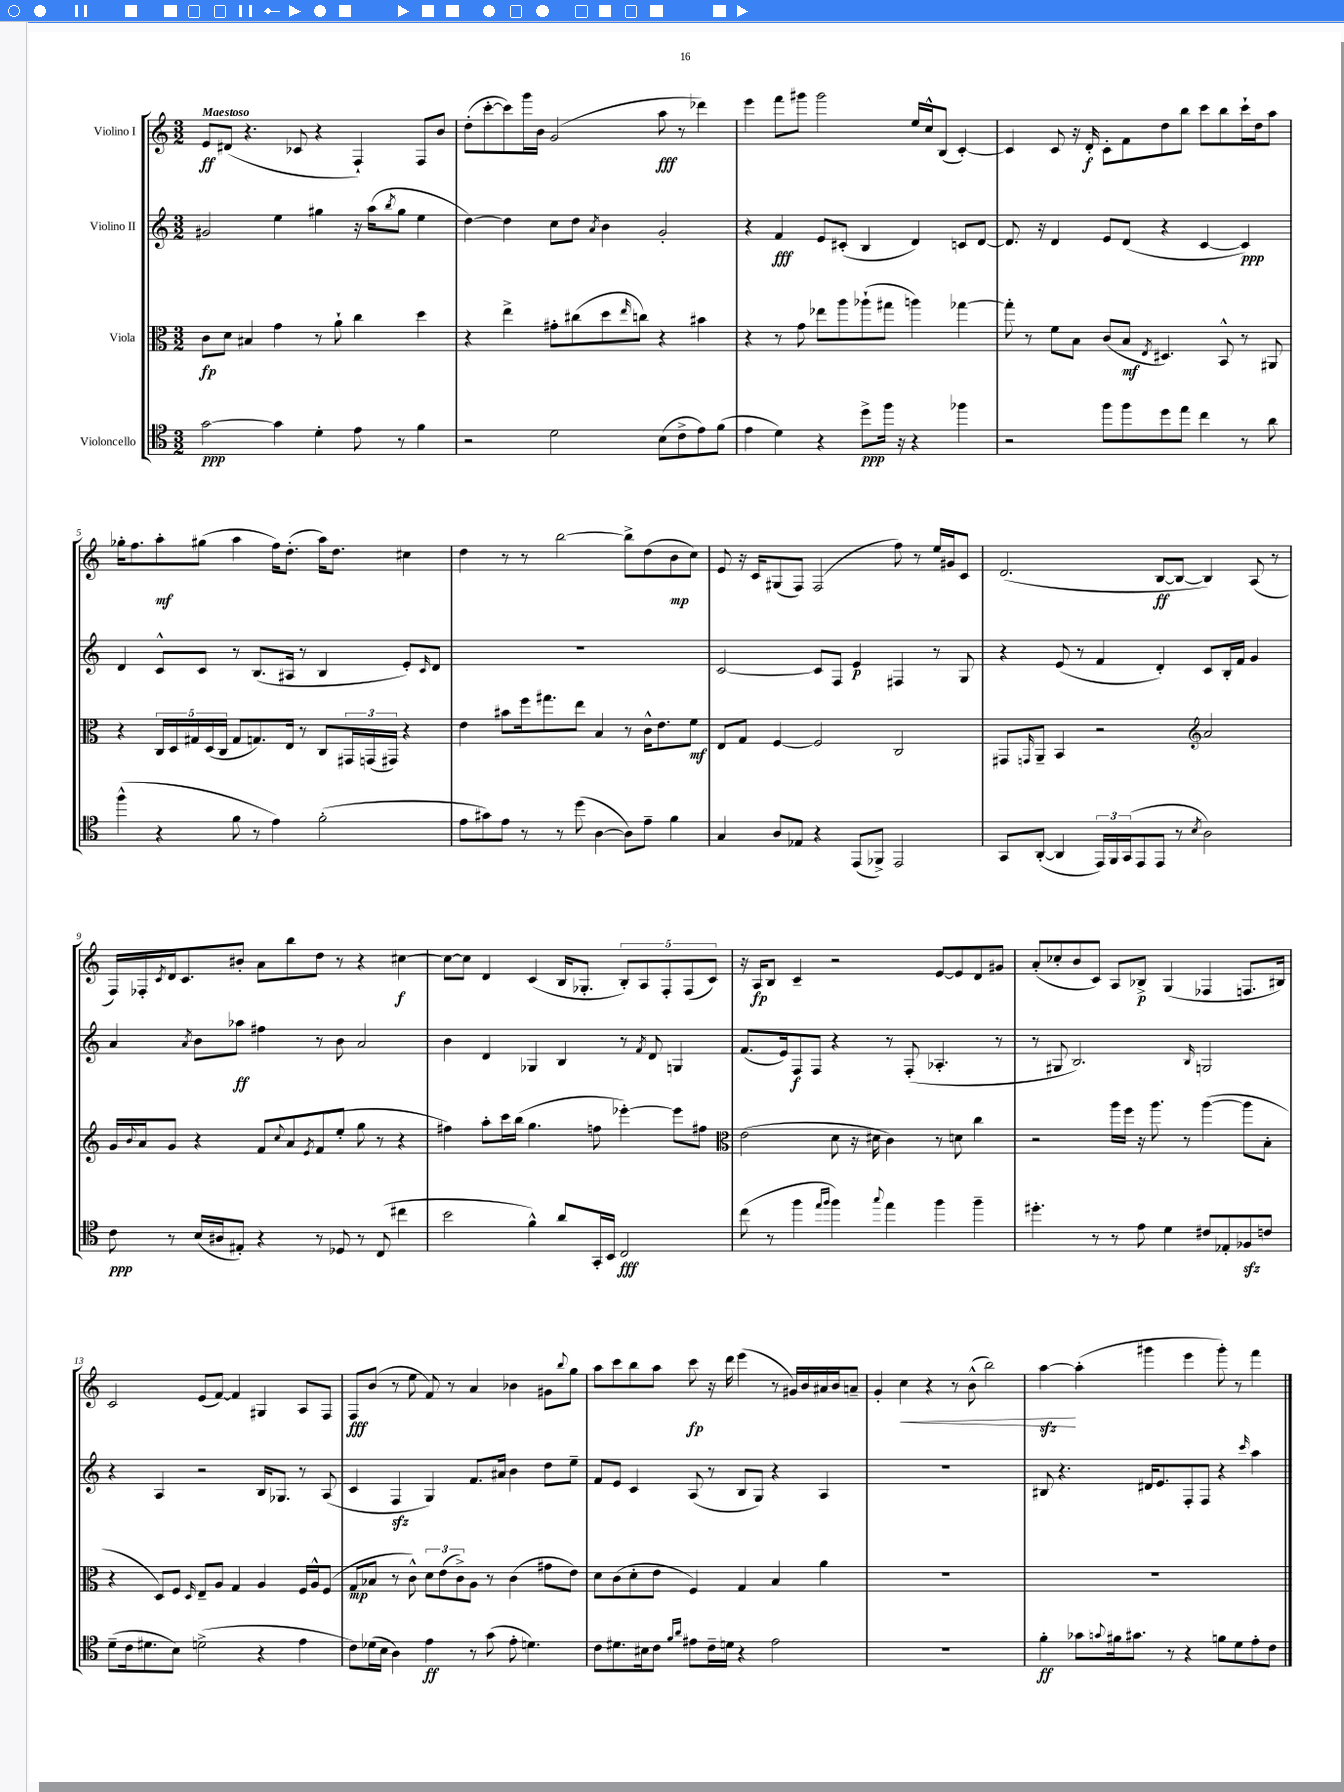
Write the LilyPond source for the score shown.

<<
\new StaffGroup <<
\new Staff = "s0" \with { instrumentName = "Violino I" } {
    \clef treble \key c \major \numericTimeSignature \time 3/2 \tempo "Maestoso"
    e'8\ff dis'8( r4. ces'8 r4 f4-!) f8 b'8 |
    d''8-.( c'''8~-. c'''8) g'''16 b'16 g'2( a''8\fff r8 des'''4) |
    e'''4 f'''8 gis'''8 gis'''2 e''16 c''16-^ b8( c'4~-.) |
    c'4 c'8 r16 d'16-.\f c'8-. f'8 d''8 b''8 c'''8 b''8 c'''16-! d''16 a''8 |
    ges''16-. f''8. a''8-.\mf gis''8( a''4 f''16) d''8.-.( a''16) d''8. cis''4 |
    d''4 r8 r8 b''2~ b''8-> d''8( b'8\mp c''8) |
    e'8 r16 c'16 gis8( f8) f2( f''8) r8 e''16 gis'16 c'8 |
    d'2.( b8~\ff b8~ b4) a8( r8 |
    f16) fes16-. \acciaccatura { c'8 } d'16 c'8. bis'8-. a'8 b''8 d''8 r8 r4 cis''4~\f |
    cis''8~ cis''8 d'4 c'4( b16 ges8.-. \tuplet 5/4 { b8-.) a8 f8-. f8( c'8) } |
    r16 a16\fp b8 c'4-- r2 e'8~ e'8 d'8 gis'8 |
    a'8-.( ces''8-. b'8 c'8) a8 bes8->\p g4( fes4 f8. bis16) |
    c'2 e'8( f'8~) f'4 gis4 a8 f8 |
    f8\fff b'8( r8 e''8 f'8) r8 a'4 bes'4 gis'8 \appoggiatura { b''8 } g''8 |
    a''8 c'''8 b''8 a''8 c'''8\fp r16 d'''16 e'''4( r8 gis'16) b'16 ais'16 b'16 a'8-- |
    g'4-. c''4\< r4 r8 b'8-^( b''2) |
    a''4~\sfz\! a''4-.( gis'''4 e'''4 gis'''8-.) r8 f'''4 \bar "|." |
}
\new Staff = "s1" \with { instrumentName = "Violino II" } {
    \clef treble \key c \major \numericTimeSignature \time 3/2
    gis'2 e''4 gis''4 r16 a''16( \acciaccatura { b''8 } gis''8 e''4 |
    d''4~) d''4 c''8 d''8 \acciaccatura { a'8 } b'4 g'2-. |
    r4 f'4\fff e'8 cis'8-.( b4 d'4) c'8 d'8~ |
    d'8. r16 d'4 e'8 d'8( r4 c'4~ c'4\ppp) |
    d'4 c'8-^ c'8 r8 b8.( ais16 r8 b4 e'8-.) \grace { c'16 } d'8 |
    R1. |
    c'2~ c'8 f8 e'4\p fis4 r8 g8 |
    r4 e'8( r8 f'4 d'4-.) c'8 b16-. f'16 g'4 |
    a'4 \acciaccatura { a'8 } b'8 aes''8\ff fis''4 r8 b'8 a'2 |
    b'4 d'4 ges4 b4 r8 \acciaccatura { f'8 } d'8 g4 |
    f'8.( e'16) f8\f f8 r4 r8 f8-.( aes4.-. r8 |
    r8 gis8 b2.) \grace { b16 } g2 |
    r4 a4 r2 b16 ges8. r8 a8( |
    c'4 f4\sfz g4) f'8. ais'16 b'4 d''8 e''8-- |
    f'8 e'8 c'4 a8( r8 b8 g8) r4 a4 |
    R1. |
    bis8 r4. dis'16 e'8. f8-. f8 r4 \grace { c'''16 } a''4 \bar "|." |
}
\new Staff = "s2" \with { instrumentName = "Viola" } {
    \clef alto \key c \major \numericTimeSignature \time 3/2
    c'8\fp d'8 bis4 g'4 r8 a'8-! c''4 d''4 |
    r4 e''4-> gis'8-. cis''8( d''8 \grace { e''16 } c''8) r4 bis'4 |
    r4 r8 g'8 ees''8 a''8 aes''8-!( gis''8 a''4) ges''4~ |
    ges''8-. r8 f'8 b8 c'8( b8\mf \acciaccatura { e8 } dis4.) b,8-^ r8 ais,8 |
    r4 \tuplet 5/4 { c16 d16 gis16 d16( c16 } gis8 g8.) e16 r8 c8 \tuplet 3/2 { gis,16 g,16( gis,16) } r4 |
    e'4 bis'8 f''16 gis''8. e''8 b4 r8 c'16-^ e'8. f'8\mf |
    e8 g8 f4~ f2 c2 |
    gis,8 \grace { g,16 } a,8-- b,4 r2 \clef treble a'2 |
    g'16 \appoggiatura { b'8 } a'16 g'8 r4 f'8 \appoggiatura { c''8 } a'8 \acciaccatura { e'8 } f'8( e''8-. g''8 r8 r4 |
    fis''4) a''8-. c'''16 b''16( g''4. f''8 ees'''4~-.) ees'''8 fis''8 |
    \clef alto e'2( d'8 r16 dis'16 c'4) r8 d'8 c''4 |
    r2 a''16 f''16 r16 a''8. r8 a''4~( a''8 b8-. |
    r4 d8) f8 \grace { d16 } e8-- a8 g4 a4 f16 a16-^ f8( |
    g8\mp bes8 r8 c'8-^) \tuplet 3/2 { d'8 e'8( c'8->) } a8 r8 c'4( gis'8 e'8) |
    d'8 c'8( d'8-. e'8 f4) g4 b4 a'4 |
    R1. |
    R1. \bar "|." |
}
\new Staff = "s3" \with { instrumentName = "Violoncello" } {
    \clef tenor \key c \major \numericTimeSignature \time 3/2
    g'2~\ppp g'4 d'4-. e'8 r8 f'4 |
    r2 d'2 b8( c'8-> e'8) f'8( |
    e'4 d'4) r4 d''8->\ppp f''16 r16 r4 fes''4 |
    r2 f''8 f''8 d''8 e''8 c''4 r8 a'8 |
    f''4-^( r4 f'8 r8 e'4) f'2-.( |
    e'8 gis'8) e'8 r8 r8 d''8( a4~ a8) e'8-- f'4 |
    g4 a8 ees8 r4 e,8( fes,8->) e,2 |
    g,8 a,8~-.( a,4 \tuplet 3/2 { e,16) f,16 g,16( } e,8 e,8 r8 \acciaccatura { b8 } a2) |
    c'8\ppp r8 b16( ais16 eis8-.) r4 r8 des8 r8 c8( cis''4 |
    b'2 f'4-^) a'8 g,16-. b,16 c2\fff |
    c''8( r8 f''4 \grace { e''16 f''16 } f''4) \appoggiatura { g''8 } e''4 f''4 f''4-- |
    dis''4.-. r8 r8 e'8 d'4 cis'8 ees8-. fes8\sfz c'8 |
    d'8--( c'16 dis'8. b8) d'2->( r4 e'4 |
    c'8) des'16( b16 a4) e'4\ff r8 g'8( e'8-. d'4.) |
    c'8 dis'8. bis16 c'8 \grace { f'16 a'16 } eis'8 c'16-- d'16 r4 eis'2 |
    R1. |
    f'4-.\ff ges'8 \appoggiatura { g'8 } fis'16 gis'8. r8 r4 f'8 d'8 e'8-. c'8 \bar "|." |
}
>>
>>
